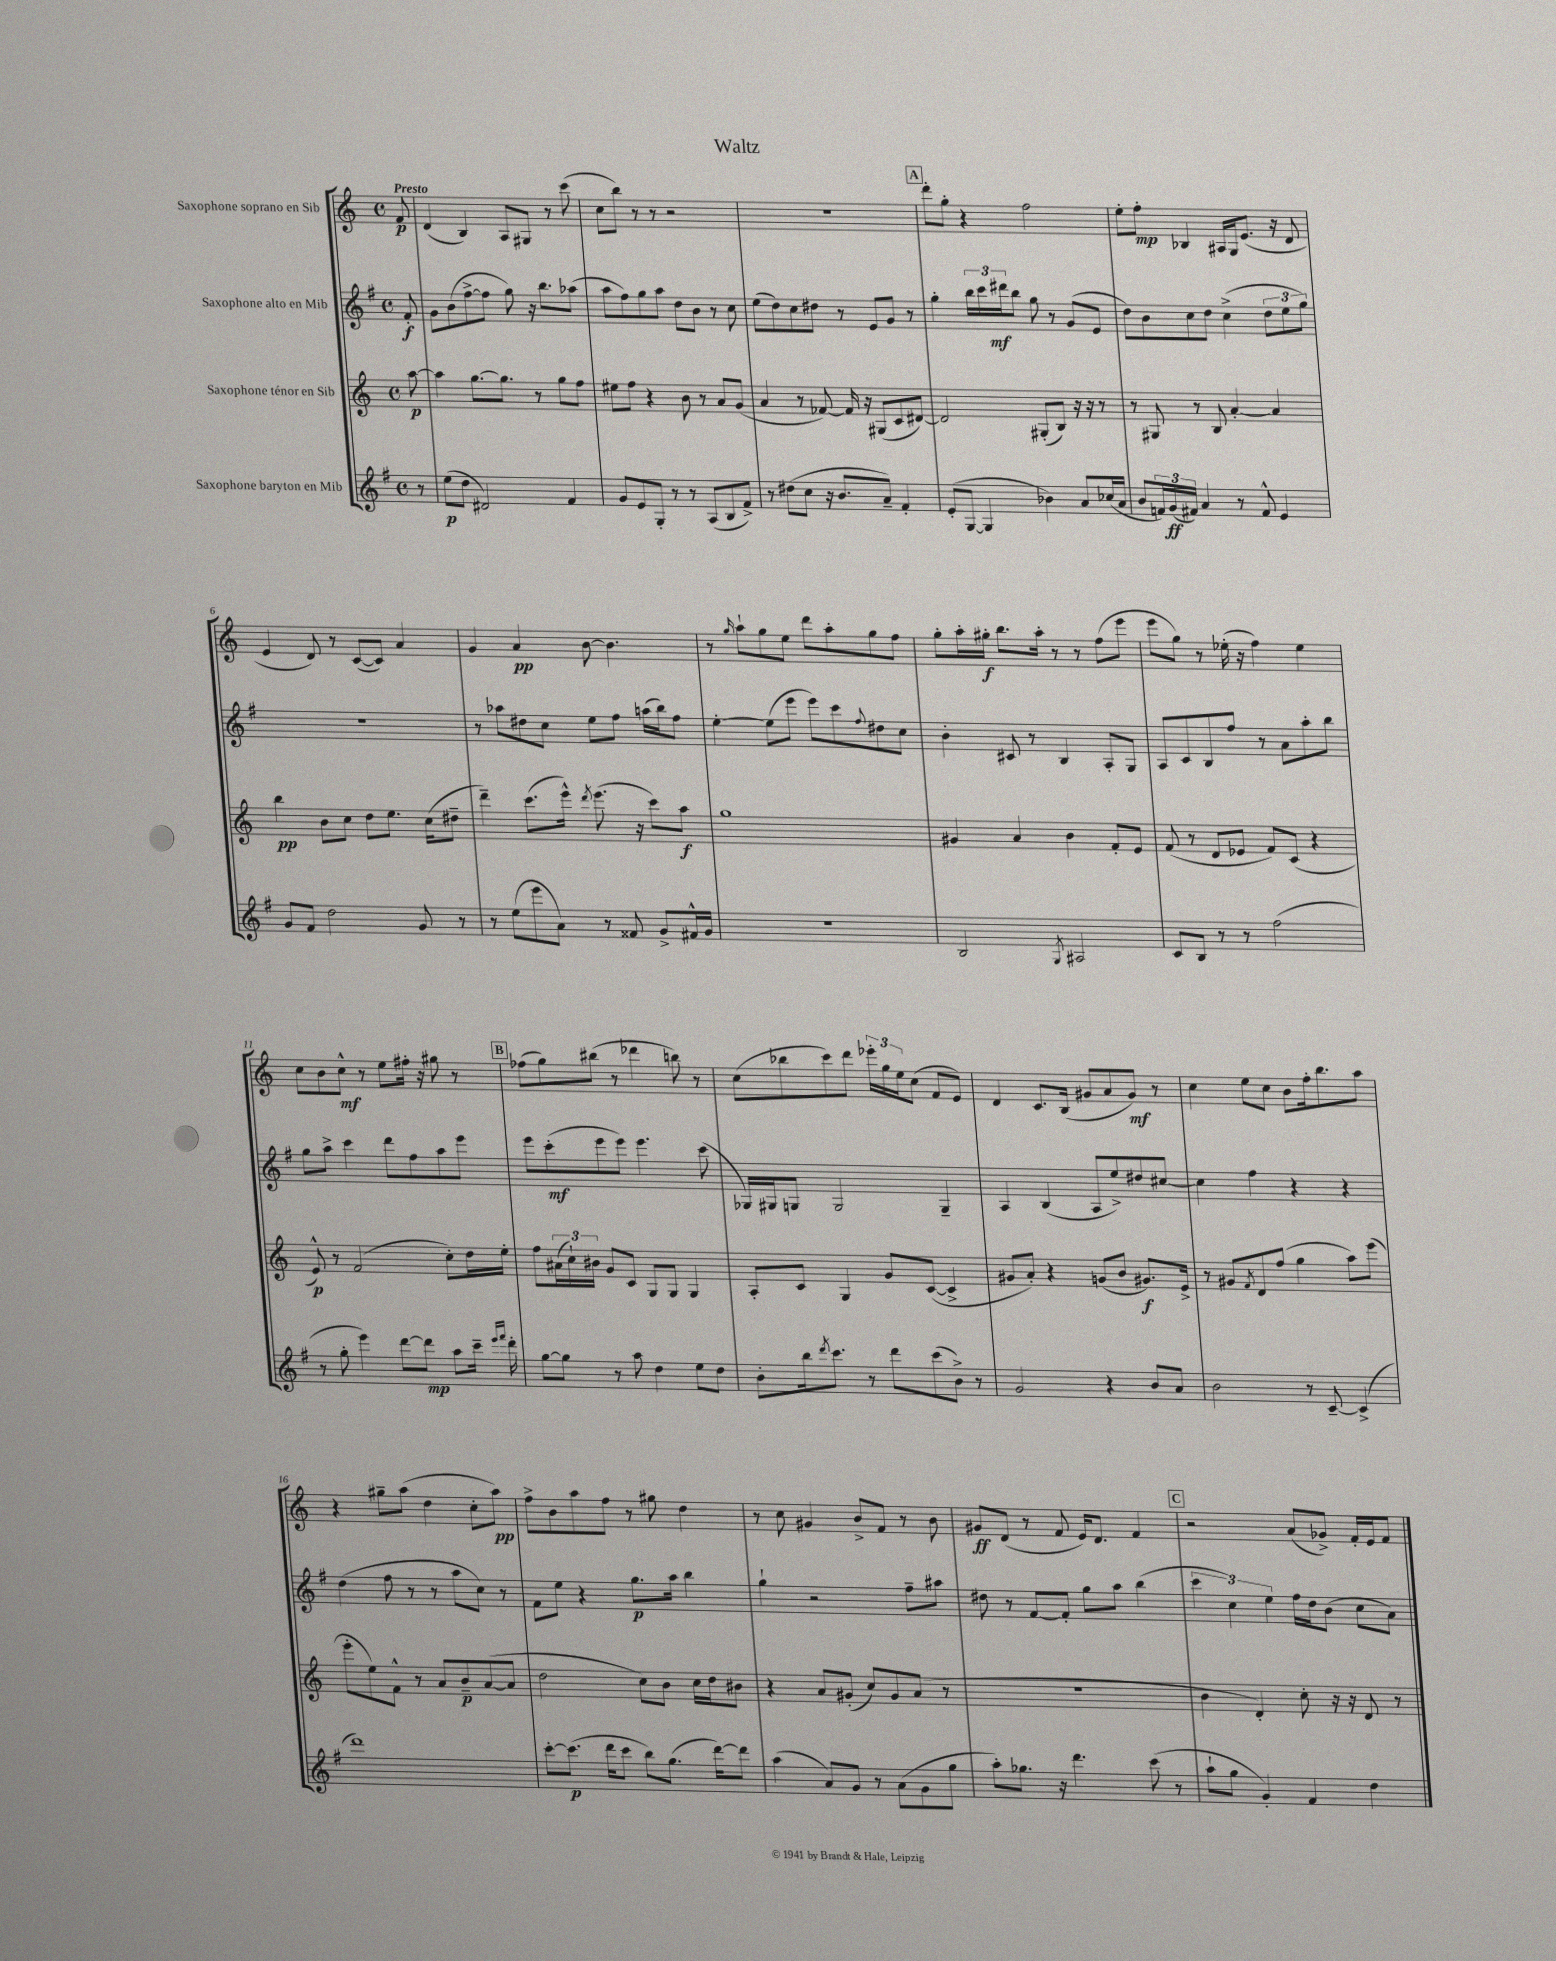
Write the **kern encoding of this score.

**kern	**kern	**kern	**kern
*staff4	*staff3	*staff2	*staff1
*clefG2	*clefG2	*clefG2	*clefG2
*k[f#]	*k[]	*k[f#]	*k[]
*M4/4	*M4/4	*M4/4	*M4/4
*met(c)	*met(c)	*met(c)	*met(c)
8r	[8aa\	8f#'/	8f/
=	=	=	=
(8ee\L	4aa\]	8g\L	(4d/
8dd\J	.	(8b\	.
2d#/)	[8.gg\L	[8ff#^\	4B/)
.	.	8ff#\]J	.
.	8.gg\]J	.	.
.	.	8gg\)	8A/L
.	8r	16r	8G#/J
.	.	8.bb\L	.
4f#/	8gg\L	.	8r
.	8ff\J	(8aa-\J	(8ccc\
=	=	=	=
8g/L	8ee#\L	8aa\L	8cc\L
8e/	8ff\J	8ff#\)	8bb\J)
8G'/J	4r	8gg\	8r
8r	.	8aa\J	8r
8r	8b\	8dd\L	2r
(8A/L	8r	8b\J	.
8B/	8a/L	8r	.
8f#^/J)	(8g/J	8cc\	.
=	=	=	=
8r	4a/	(8ee\L	1r
(8dd#\L	.	8dd\)	.
8cc\J	8r	8cc\	.
16r	[8f-/)	8dd#\J	.
8.b/L	.	.	.
.	16f-/]	8r	.
.	16r	.	.
8a~/J)	(8G#/L	8e/L	.
4f#'/	8c/	8g/J	.
.	[8d#/J)	8r	.
=	=	=	=
(8e'/L	2d#/]	4gg'\	8ddd'\L
[8G/J	.	.	8gg'\J
4G/]	.	24bb\LL	4r
.	.	24ccc\	.
.	.	24ddd#\J	.
.	.	8bb\J	.
4b-\)	(8G#'/L	8gg\	2ff\
.	8B/J)	8r	.
8a/L	16r	(8g/L	.
.	16r	.	.
(16cc-/L	8r	8e/J	.
16a/JJ	.	.	.
=	=	=	=
8b/L	8r	8dd\L)	8ee'\L
24f/L)	8G#/	8b\	8ff'\J
(24g/	.	.	.
24f#/JJ)	.	.	.
4a/	8r	8cc\	4B-/
.	8B/	8dd\J	.
8r	[4a'/	(4cc^\	16A#/LL
.	.	.	16G/J
8f#^^/	.	.	(8.e/J
4e/	4a/]	12dd\L	.
.	.	.	16r
.	.	12ee\	.
.	.	.	8d/
.	.	12gg\J)	.
=	=	=	=
8g/L	4bb\	1r	4e/
8f#/J	.	.	.
2dd\	8b\L	.	8d/)
.	8cc\J	.	8r
.	8dd\L	.	([8c/L
.	8.ee\J	.	8c/]J)
8g/	.	.	4a/
.	(16cc\LK	.	.
8r	8dd#~\J	.	.
=	=	=	=
8r	4ddd~\)	8r	4g/
(8ee\L	.	8aa-\L	.
8eee\	(8.ccc\L	8dd#\	4a/
8a\J)	.	8cc\J	.
.	16eee^^\Jk)	.	.
.	8qddd/	.	.
8r	(8.eee\	8ee\L	[8b\
8f##/	.	8ff#\J	4.b\]
.	16r	.	.
8g^/L	8ccc\L)	(16aa\LL	.
.	.	16bb\J)	.
16f#^^/L	8aa\J	8ff#\J	.
16g/JJ	.	.	.
=	=	=	=
1r	1gg	[4ee'\	8r
.	.	.	16qqgg/
.	.	.	8aa`\L
.	.	(8ee\]L	8gg\
.	.	8eee\J	8ee\J
.	.	8eee\L)	8ddd\L
.	.	8ccc\	8aa'\
.	.	8qqff#/	.
.	.	8dd#\	8gg\
.	.	8cc\J	8ff\J
=	=	=	=
2B/	4g#/	4b'\	8gg'\L
.	.	.	16aa'\L
.	.	.	16gg#'\JJ
.	4a/	8c#/	8.bb\L
.	.	8r	.
.	.	.	16aa'\Jk
8qG/	.	.	.
2A#/	4b\	4B/	8r
.	.	.	8r
.	8f'/L	8A'/L	(8ff\L
.	8e/J	8G/J	8eee\J
=	=	=	=
8c/L	(8f/	8A/L	8eee\L
8B/J	8r	8c/	8gg\J)
8r	8d/L	8B/	8r
8r	8e-/J	8ff#/J	(16ee-'\
.	.	.	16r
(2ff#\	8f/L)	8r	4ff\)
.	(8c/J	8a\L	.
.	4r	8aa'\	4ee-\
.	.	8bb\J	.
=	=	=	=
8r	8e^^/)	8gg\L	8cc\L
8gg'\	8r	8aa^\J	8b\
4eee\)	(2f/	4ccc\	8cc^^\J
.	.	.	8r
[8ddd\L	.	8ddd\L	8ee\L
8ddd\]J	.	8ff#\	16ff#'\Jk
.	.	.	16r
8aa\L	8cc'\L)	8aa\	8gg#\
16ccc~\Jk	16dd\L	8eee\J	8r
16qqeee/LL	.	.	.
16qqfff#/JJ	.	.	.
16ddd'\	16ee'\JJ	.	.
=	=	=	=
[8gg\L	8ff\L	8eee\L	(8ff-\L
8gg\]J	(24a#\L	(8ccc'\	8gg\)
.	24cc`\)	.	.
.	24b#\JJ	.	.
8r	8g/L	8eee\	(8bb#\J
8aa\	8c/J	8eee\J)	8r
4dd\	8G/L	4.eee\	4ddd-\
.	8G/J	.	.
8ee\L	4G/	.	8bb\)
8dd\J	.	(8ccc\	8r
=	=	=	=
8b'\L	8A'/L	16G-/LL)	(8cc\L
.	.	16G#/J	.
16bb\k	8c/J	8G/J	8bb-\
8qddd/	.	.	.
8.ccc\J	.	.	.
.	4G/	2G/	8ccc\)
8r	.	.	8ddd\J
8ddd\L	8g/L	.	24eee-'\LL
.	.	.	24gg\
.	.	.	24ee\J
(8ccc\	([8c/J	.	(8cc\J
8b^\J)	4c^/]	4G~/	8f/L
8r	.	.	8e/J)
=	=	=	=
2g/	8g#/L	4A/	4d/
.	8a'/J)	.	.
.	4r	(4B/	8.c/L
.	.	.	(16B/Jk
4r	(8g/L	8A/L	8g#/L
.	8b/J	8ee^/)	8a/
8b/L	8.g#/L)	8dd#/	8g#/J)
8a/J	.	[8cc#/J	8r
.	16e^/Jk	.	.
=	=	=	=
2b\	8r	4cc#\]	4cc\
.	8g#/L	.	.
.	8qf/	.	.
.	8d/	4ff#\	8ee\L
.	(8ff/J	.	8cc\J
8r	4gg\	4r	8b\L
[8c~/	.	.	16ff'\k
.	.	.	8.bb\
(4c^/]	8aa\L)	4r	.
.	(8eee\J	.	8aa\J
=	=	=	=
1ddd)	8eee'\L	(4dd\	4r
.	8ee\)	.	.
.	8f^^\J	8ff#\	8gg#~\L
.	8r	8r	(8aa\J
.	8a/L	8r	4dd\
.	8b~/	8aa\L	.
.	([8a/	8cc\J)	8cc'\L
.	8a/]J	8r	8aa\J)
=	=	=	=
[8ccc'\L	2dd\	8f#\L	8ff^\L
(8.ccc\]J	.	8ee\J	8b\
.	.	4r	8aa\
16ddd\LK	.	.	.
8ccc\J	.	.	8ff\J
8bb\L)	8cc\L)	8.gg\L	8r
(8.gg\J	8b\J	.	8gg#\
.	.	16aa\Jk	.
.	16cc\LL	4bb\	4dd\
[16ddd\LK)	16dd\J	.	.
8ddd\]J	8b#\J	.	.
=	=	=	=
(4aa\	4r	4gg`\	8r
.	.	.	8cc\
8a/L)	8a/L	2r	4g#/
8g/J	(8g#'/J	.	.
8r	8cc/L)	.	8b^/L
(8a\L	8g#/	.	8f/J
8g\	(8a/J	8ff#~\L	8r
8gg\J	8r	8aa#\J	8b\
=	=	=	=
8aa'\L)	1r	8dd#\	8g#/L
8.gg-\J	.	8r	(8d/J
.	.	[8f#/L	8r
16r	.	.	.
4.ddd\	.	8f#'/]J	8f/
.	.	8gg\L	16e/LK)
.	.	.	8.d/J
.	.	8aa\J	.
(8ccc\	.	(4bb\	4f/
8r	.	.	.
=	=	=	=
8aa`\L	4b\	6ccc\	2r
8gg\J	.	.	.
.	.	6cc\)	.
4g'/)	4d'/)	.	.
.	.	6ee\	.
4f#/	8cc'\	16ff#\LL	(8a/L
.	.	16dd\J	.
.	16r	(8b\J	8g-^/J)
.	16r	.	.
4dd\	8d/	8cc\L	16f'/LL
.	.	.	16e/J
.	8r	8a\J)	8f/J
==	==	==	==
*-	*-	*-	*-
